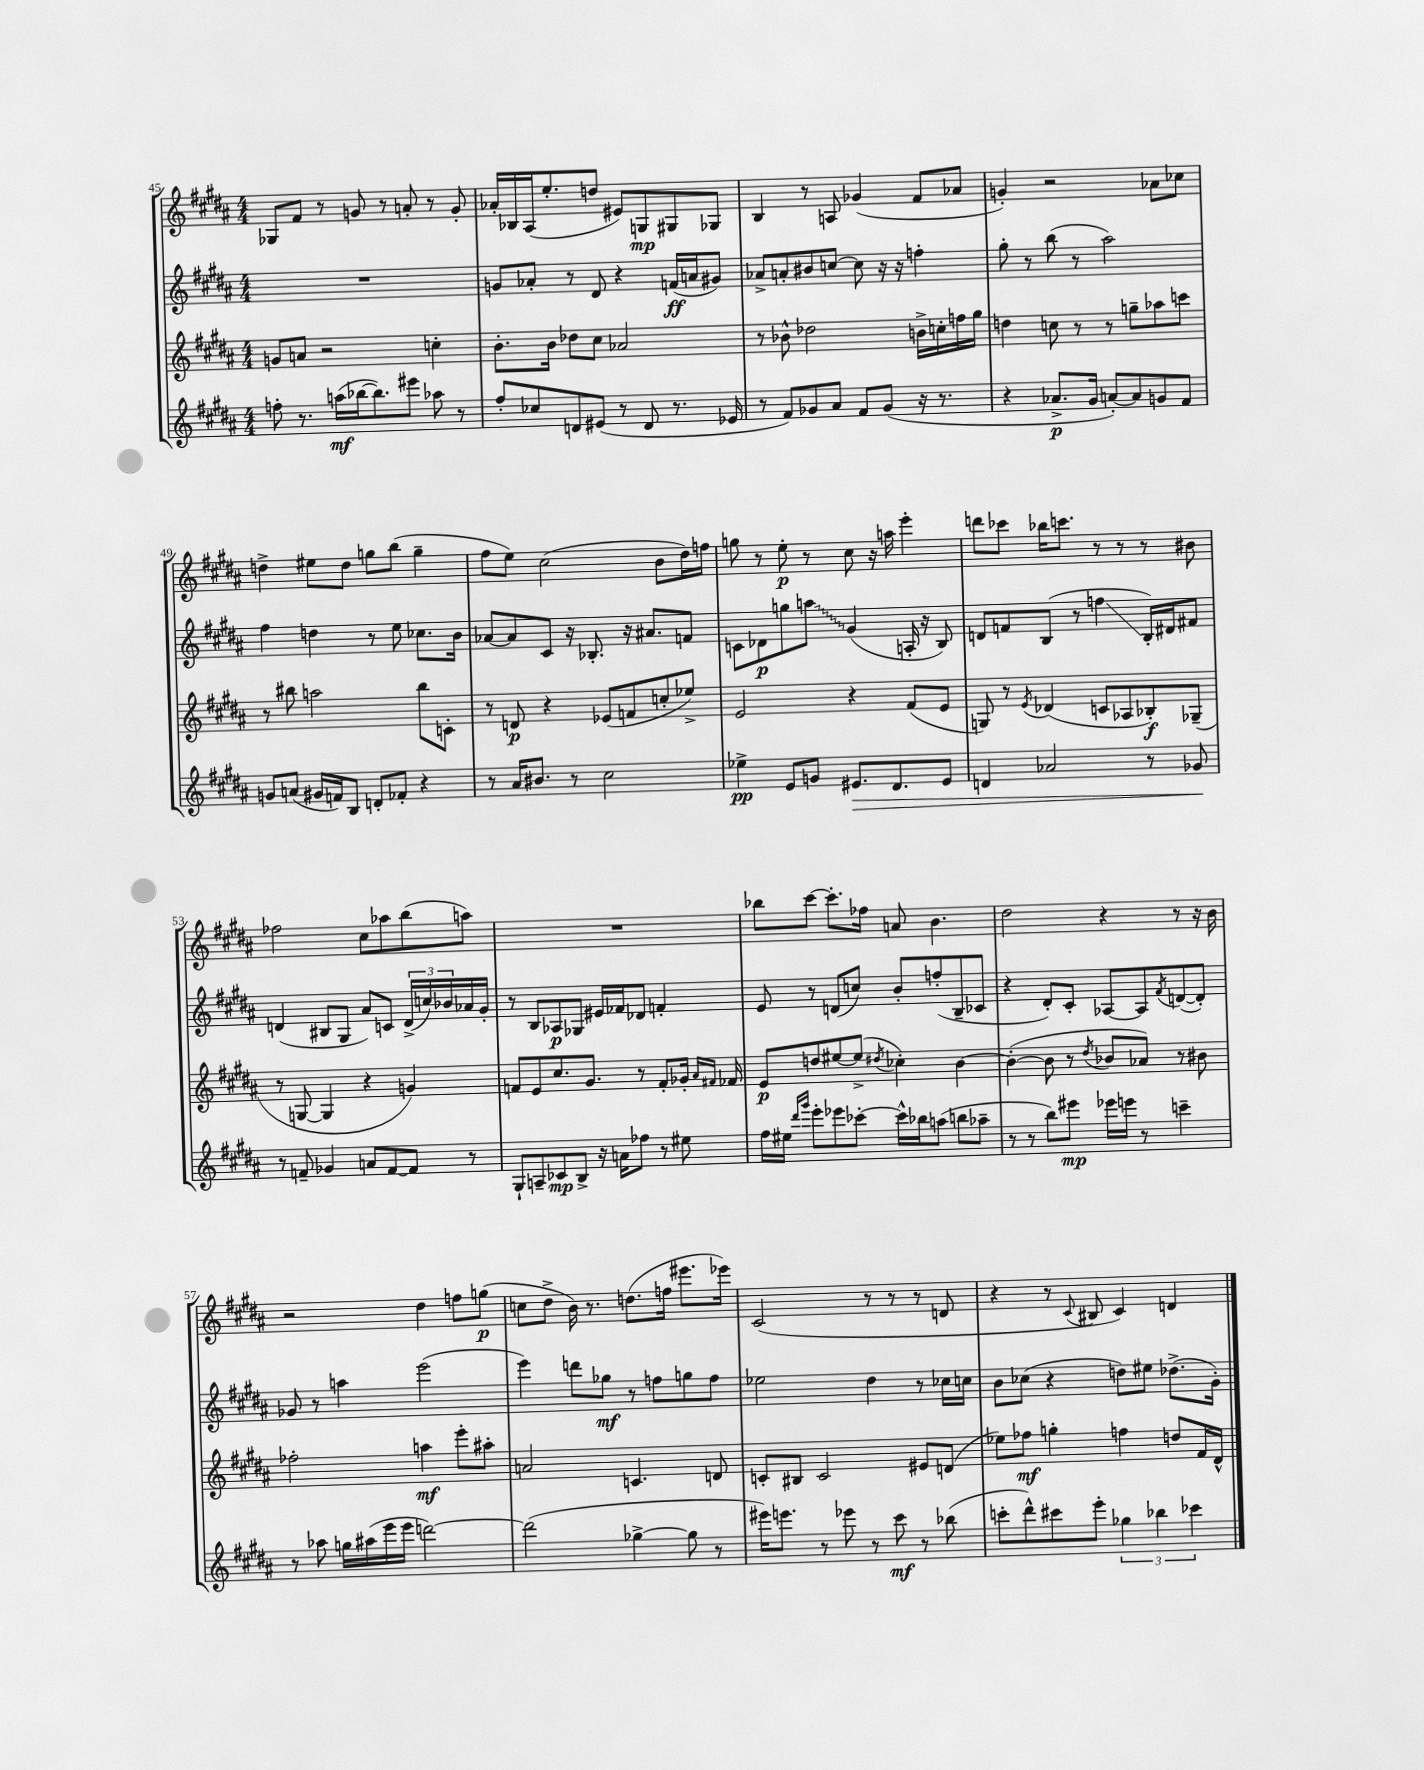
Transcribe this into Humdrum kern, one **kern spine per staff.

**kern	**kern	**kern	**kern
*staff4	*staff3	*staff2	*staff1
*clefG2	*clefG2	*clefG2	*clefG2
*k[f#c#g#d#a#]	*k[f#c#g#d#a#]	*k[f#c#g#d#a#]	*k[f#c#g#d#a#]
*M4/4	*M4/4	*M4/4	*M4/4
8ff'	8g	1r	8G-
8.r	8a	.	8f#
.	2r	.	8r
(16aa	.	.	.
[16bb-	.	.	8g
8.bb-])	.	.	.
.	.	.	8r
8eee#	.	.	8a'
8aa-	4cc'	.	8r
8r	.	.	8g'
=	=	=	=
8ff#'	8.b'	8g	16a-'
.	.	.	16B-
8cc-	.	8a-'	(16A#
.	16b	.	8.ee'
8d	8dd-	8r	.
(8e#	8cc#	8d#	8dd
8r	2a-	4r	8e#)
8d	.	.	8G
8.r	.	(16f	8G#
.	.	16a	.
.	.	8g#)	8G-
16e-	.	.	.
=	=	=	=
8r	8r	8a-^	4B
8f#)	8b-^^	8a'	.
8g-	2dd-	8b#	8r
8a#	.	[8cc	8A
8f#	.	8cc]	(4g-
(8g-	.	16r	.
.	.	16r	.
16r	16b^	4ff'	8f#
8.r	16cc'	.	.
.	16ff	.	8a-
.	16gg#	.	.
=	=	=	=
4r	4dd	8gg#'	4g')
.	.	8r	.
8.a-^	8cc	(8bb	2r
.	8r	8r	.
16g#	.	.	.
[8a')	8r	2aa#)	.
8a]	8gg~	.	.
8g	8aa-	.	8a-
8f#	8ccc	.	8cc-
=	=	=	=
8g	8r	4ff#	4dd^
(8a	8bb#	.	.
16g#	2aa	4dd	8ee#
16f)	.	.	.
8B	.	.	8dd
8d'	.	8r	8gg
8f-'	.	8ee	(8bb
4r	8bb#	8.cc-	4gg~
.	8c'	.	.
.	.	16b	.
=	=	=	=
8r	8r	[8a-	8ff#
16a#	8d	8a-]	8ee)
8.b#	.	.	.
.	4r	8c#	(2cc#
8r	.	16r	.
.	.	8.B-'	.
2cc#	(8e-	.	.
.	8f	16r	.
.	.	8.a#	.
.	8cc'	.	8b
.	8ee-^)	8f	16dd#)
.	.	.	16ff
=	=	=	=
4ee-^	2e	8c	8gg
.	.	8d-	8r
8e	.	8gg	8ee'
8g	.	8aa	8r
8.e#	4r	(4g#	8cc#
.	.	.	16r
8.d#	.	.	16aa
.	(8f#	16A'	4eee'
.	.	16r	.
8e#	8e	8B)	.
=	=	=	=
4d	8G)	8d	8ddd
.	8r	8f	8ccc-
.	8qe	.	.
2a-	(4d-	(8B	16bb-
.	.	.	8.ccc
.	.	8r	.
.	8c	4ff	8r
.	8A-	.	8r
8r	8B-')	16B')	8r
.	.	16d#	.
8g-	(8G-~	8f#	8b#
=	=	=	=
8r	8r	(4d	2ff-
8f~	[8G	.	.
4g-	4G]	8B#	.
.	.	8G#	.
8a	4r	8a#)	8cc#
[8f	.	8c	8aa-
8f]	4g)	(24d^	(8bb
.	.	24cc)	.
.	.	24b-	.
8r	.	16a-	8aa)
.	.	16g#'	.
=	=	=	=
8G#`	8f	8r	1r
8A~	8e	8B	.
8c-	8.cc#	8A-	.
8B^	.	8G-	.
.	8.g#	.	.
16r	.	16e#	.
16a	.	16f-	.
8ff-	8r	8d-	.
8r	8f'	4f'	.
8ee#	16g-'	.	.
.	16qqa#	.	.
.	16qqf#	.	.
.	16f-	.	.
=	=	=	=
16ff#	8e	8e	8bb-
16ee#	.	.	.
16qqddd#	.	.	.
16qqggg#	.	.	.
8eee'	8dd	8r	[8ccc#
8eee-	[8ee#	(8d	8.ccc#']
[8ccc-'	(8ee#^]	8cc)	.
.	.	.	16ff-
.	8qdd#	.	.
16ccc-^^]	4cc-')	8b'	8a
16bb-	.	.	.
(8aa	.	(8ff'	4.b
8bb	[4b	8B~	.
8aa-~	.	8c-	.
=	=	=	=
8r	(4b'_	4r	2dd#
8r	.	.	.
8bb)	8b]	8d#')	.
8eee#	8r	8c#'	.
.	8qdd#	.	.
16eee-	8b-	[8A-	4r
16eee	.	.	.
8r	8a-)	8A-]	.
.	.	8qf#	.
4ccc~	8r	([8d	8r
.	8b#	8d'])	16r
.	.	.	16b
=	=	=	=
8r	2ff-'	8g-	2r
8aa-	.	8r	.
16gg	.	4aa	.
(16aa#	.	.	.
16eee	.	.	.
16eee	.	.	.
[2ddd)	4aa	(2eee	4dd#
.	8eee'	.	8ff
.	8aa#'	.	(8gg
=	=	=	=
(2ddd]	2a	4eee)	8cc
.	.	.	8dd#^
.	.	8ddd	16b)
.	.	.	8.r
.	.	8gg-	.
[4gg-^	4.c	8r	(8.dd
.	.	8ff	.
.	.	.	16ff
8gg-]	.	8gg	8.eee#
8r	8d	8ff	.
.	.	.	16eee-)
=	=	=	=
16eee#)	8c'	2ee-	(2c#
8.eee	.	.	.
.	8B#	.	.
8r	2c	.	.
8eee-	.	.	.
8r	.	4dd#	8r
8ccc#	.	.	8r
8r	8e#	8r	8r
(8bb-	(8d	16cc-	8d
.	.	16cc	.
=	=	=	=
8ccc'	8ee-)	8b	4r
8ddd#^^)	8ff-	(8cc-	.
8ccc#	4gg'	4r	8r
.	.	.	8qqc#
8eee'	.	.	8B#
6gg-	4ff	8dd)	4c#)
.	.	8ee#	.
6bb-	.	.	.
.	8dd	(8.dd-^	4d
6ccc-	.	.	.
.	16f#	.	.
.	16d#^^	16g#')	.
==	==	==	==
*-	*-	*-	*-
